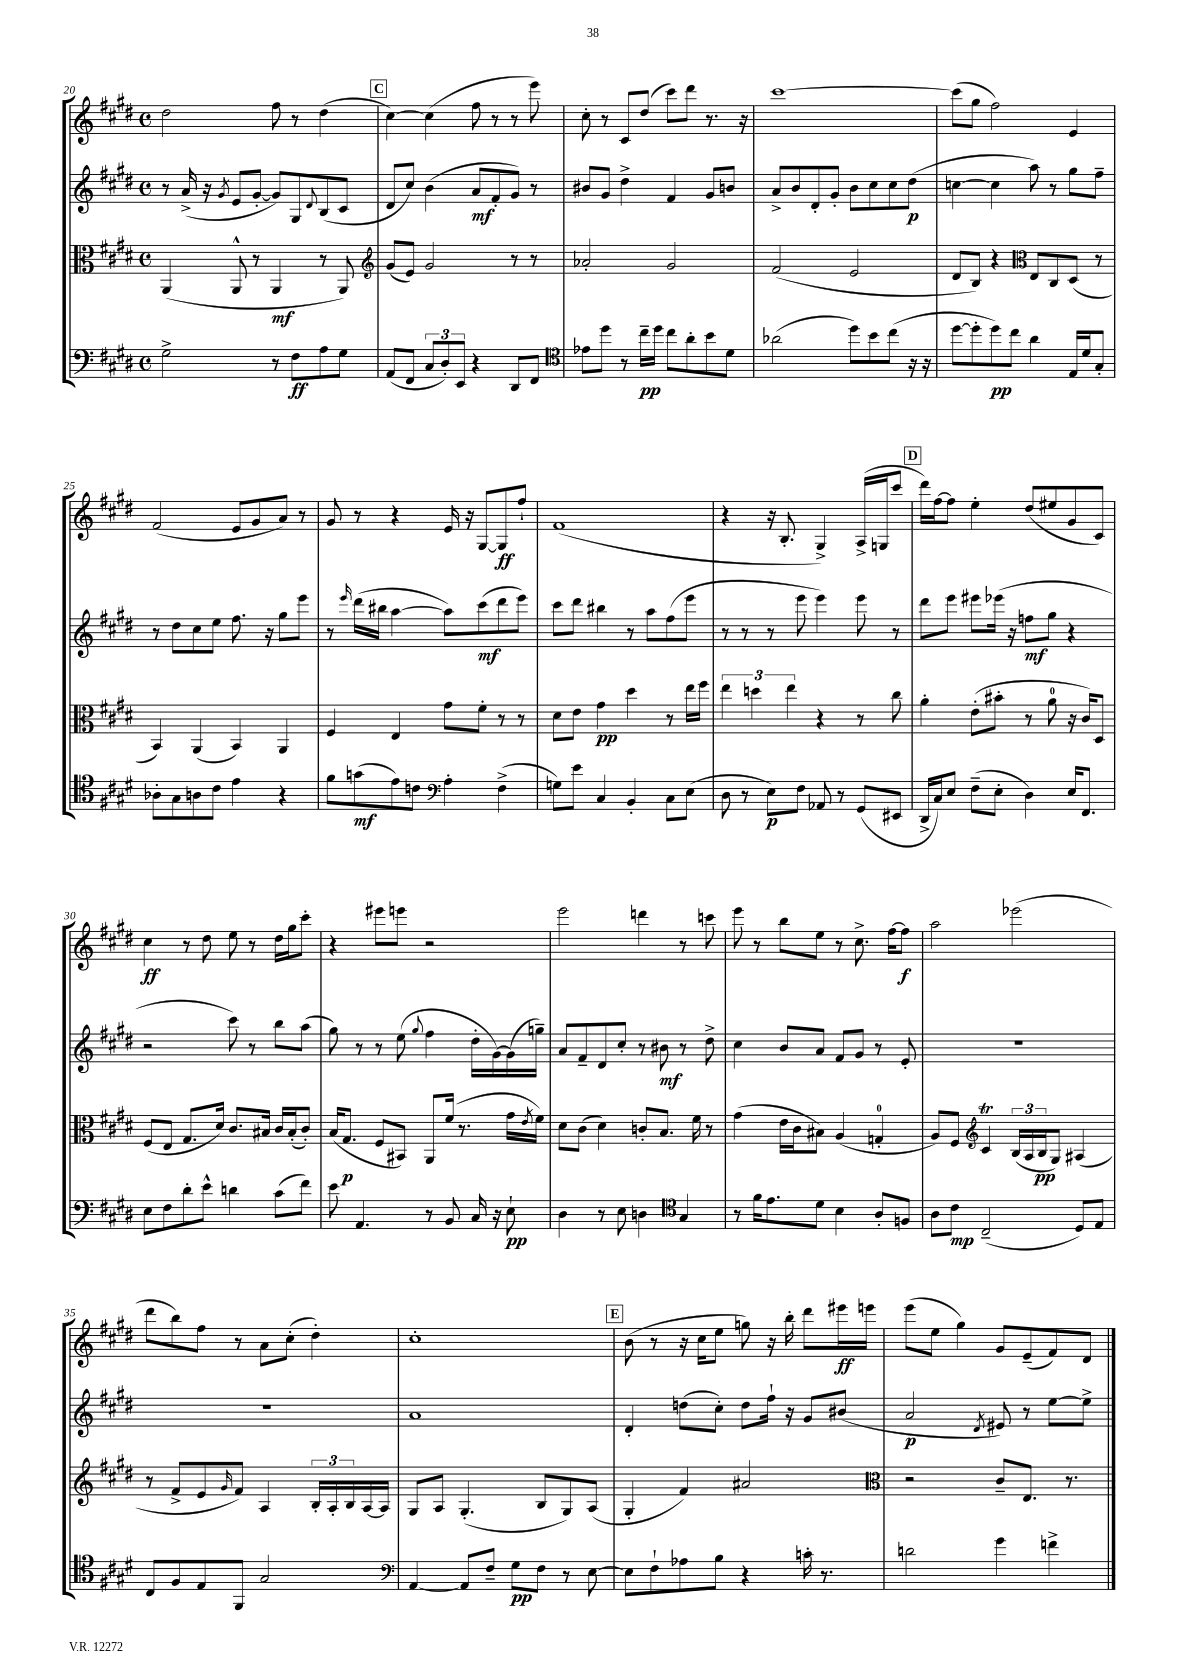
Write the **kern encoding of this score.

**kern	**kern	**kern	**kern
*staff4	*staff3	*staff2	*staff1
*clefF4	*clefC3	*clefG2	*clefG2
*k[f#c#g#d#]	*k[f#c#g#d#]	*k[f#c#g#d#]	*k[f#c#g#d#]
*M4/4	*M4/4	*M4/4	*M4/4
*met(c)	*met(c)	*met(c)	*met(c)
2G#^	(4AA	8r	2dd#
.	.	(16a^	.
.	.	16r	.
.	.	8qg#	.
.	8AA^^	8e	.
.	8r	[8g#'	.
8r	4AA	8g#])	8ff#
8F#	.	8G#	8r
.	.	8qqd#	.
8A	8r	(8B	(4dd#
8G#	8AA)	8c#	.
=	=	=	=
*	*clefG2	*	*
(8AA	(8g#	8d#	[4cc#)
8FF#	8e)	8cc#)	.
12C#	2g#	(4b	(4cc#]
12D#')	.	.	.
12EE	.	.	.
4r	.	8a	8ff#
.	.	8f#'	8r
8DD#	8r	8g#)	8r
8FF#	8r	8r	8eee)
=	=	=	=
*clefC4	*	*	*
8e-	2a-'	8b#	8cc#'
8dd#	.	8g#	8r
8r	.	4dd#^	8c#
16cc#~	.	.	(8dd#
16dd#	.	.	.
8cc#	2g#	4f#	8ccc#)
8a'	.	.	8ddd#
8b	.	8g#	8.r
8d#	.	8b	.
.	.	.	16r
=	=	=	=
(2a-	(2f#	8a^	[1ccc#
.	.	8b	.
.	.	8d#'	.
.	.	8g#'	.
8dd#)	2e	8b	.
8b	.	8cc#	.
(8cc#	.	8cc#	.
16r	.	(8dd#	.
16r	.	.	.
=	=	=	=
[8dd#	8d#	[4cc	(8ccc#]
8dd#']	8B)	.	8gg#
8dd#)	4r	4cc]	2ff#)
8cc#	.	.	.
*	*clefC3	*	*
4a	8E	8aa)	.
.	8C#	8r	.
16E	(8D#	8gg#	4e
16d#	.	.	.
8G#'	8r	8ff#~	.
=	=	=	=
8A-'	4BB)	8r	(2f#
8G#	.	8dd#	.
8A	(4AA	8cc#	.
8c#	.	8ee	.
4e	4BB)	8.ff#	8e
.	.	.	8g#
.	.	16r	.
4r	4AA	8gg#	8a)
.	.	8eee	8r
=	=	=	=
8f#	4F#	8r	8g#
.	.	16qqeee	.
(8g	.	(16ddd#	8r
.	.	16bb#	.
8e)	4E	[4aa	4r
8c	.	.	.
*clefF4	*	*	*
4A'	8g#	8aa])	16e
.	.	.	16r
.	8f#'	(8ccc#	[8G#
(4F#^	8r	8ddd#	8G#]
.	8r	8eee)	8ff#`
=	=	=	=
8G)	8d#	8ccc#	(1f#
8e	8e	8ddd#	.
4C#	4g#	4bb#	.
4BB'	4dd#	8r	.
.	.	8aa	.
8C#	8r	(8ff#	.
(8E	16ee	8eee	.
.	16ff#	.	.
=	=	=	=
8D#	6ee	8r	4r
8r	.	8r	.
.	6dd	.	.
8E)	.	8r	16r
.	.	.	8.B'
.	6ee	.	.
8F#	.	8eee	.
8AA-	4r	4eee)	4G#^)
8r	.	.	.
(8GG#	8r	8eee	(16A^
.	.	.	16G
8EE#	8cc#	8r	8ccc#
=	=	=	=
16DD#^	4a'	8ddd#	16ddd#)
16C#)	.	.	[16ff#
8E	.	8eee	8ff#]
(8F#~	(8e'	8eee#	4ee'
8E'	8b#'	(16eee-	.
.	.	16r	.
4D#)	8r	8ff	(8dd#
.	8a	8gg#	8ee#
16E	16r	4r	8g#
8.FF#	16c#)	.	.
.	8D#	.	8c#)
=	=	=	=
8E	(8F#	2r	4cc#
8F#	8E	.	.
8d#'	8.G#	.	8r
8e^^	.	.	8dd#
.	16d#)	.	.
4d	8.c#	8ccc#)	8ee
.	.	8r	8r
.	16B#	.	.
(8c#	16c#	8bb	16dd#
.	(16B#'	.	16gg#
8f#)	8c#')	(8aa	8ccc#'
=	=	=	=
8e	(16B	8gg#)	4r
.	8.G#	.	.
4.AA	.	8r	.
.	8F#	8r	8eee#
.	8BB#)	(8ee	8eee
.	.	8qqgg#	.
8r	8AA	4ff#	2r
8BB	(16f#	.	.
.	8.r	.	.
16C#	.	16dd#'	.
16r	.	[16g#)	.
8E`	16g#	(16g#]	.
.	8qe	.	.
.	16f#)	16gg~)	.
=	=	=	=
4D#	8d#	8a	2eee
.	(8c#	8f#~	.
8r	4d#)	8d#	.
8E	.	8cc#'	.
4D	8c'	8r	4ddd
.	8.B	8b#	.
*clefC4	*	*	*
4G#	.	8r	8r
.	16f#	.	.
.	8r	8dd#^	8ccc
=	=	=	=
8r	(4g#	4cc#	8eee
16f#	.	.	8r
8.e	.	.	.
.	16e	8b	8bb
.	16c#	.	.
8d#	8B#)	8a	8ee
4B	(4A	8f#	8r
.	.	8g#	8.cc#^
8A'	4G'	8r	.
.	.	.	[16ff#
8F	.	8e'	8ff#]
=	=	=	=
8A	8A)	1r	2aa
8c#	8F#	.	.
*	*clefG2	*	*
(2C#~	4c#	.	.
.	(24B	.	(2eee-
.	24A	.	.
.	24B	.	.
.	8G#)	.	.
8D#)	(4A#	.	.
8E	.	.	.
=	=	=	=
8C#	8r	1r	8ddd#
8F#	8f#^	.	8bb)
8E	8e	.	8ff#
.	16qqg#	.	.
8FF#	8f#)	.	8r
2G#	4A	.	8a
.	.	.	(8cc#'
.	24B'	.	4dd#')
.	24A'	.	.
.	24B	.	.
.	[16A	.	.
.	16A]	.	.
=	=	=	=
*clefF4	*	*	*
[4AA	8G#	1a	1cc#'
.	8A	.	.
8AA]	(4.G#'	.	.
8F#~	.	.	.
8G#	.	.	.
8F#	8B	.	.
8r	8G#)	.	.
[8E	(8A	.	.
=	=	=	=
8E]	4G#'	4d#'	(8b
8F#`	.	.	8r
8A-	4f#)	(8dd	16r
.	.	.	16cc#
8B	.	8cc#')	8ee
4r	2a#	8dd	8gg)
.	.	16ff#`	16r
.	.	16r	16bb'
16c'	.	8g#	8ddd#
8.r	.	.	.
.	.	(8b#	16eee#
.	.	.	16eee
=	=	=	=
*	*clefC3	*	*
2d	2r	2a	(8eee
.	.	.	8ee
.	.	.	4gg#)
.	.	8qd#	.
4g#	8c#~	8e#)	8g#
.	8.E	8r	(8e~
4f^	.	[8ee	8f#)
.	8.r	.	.
.	.	8ee^]	8d#
==	==	==	==
*-	*-	*-	*-
